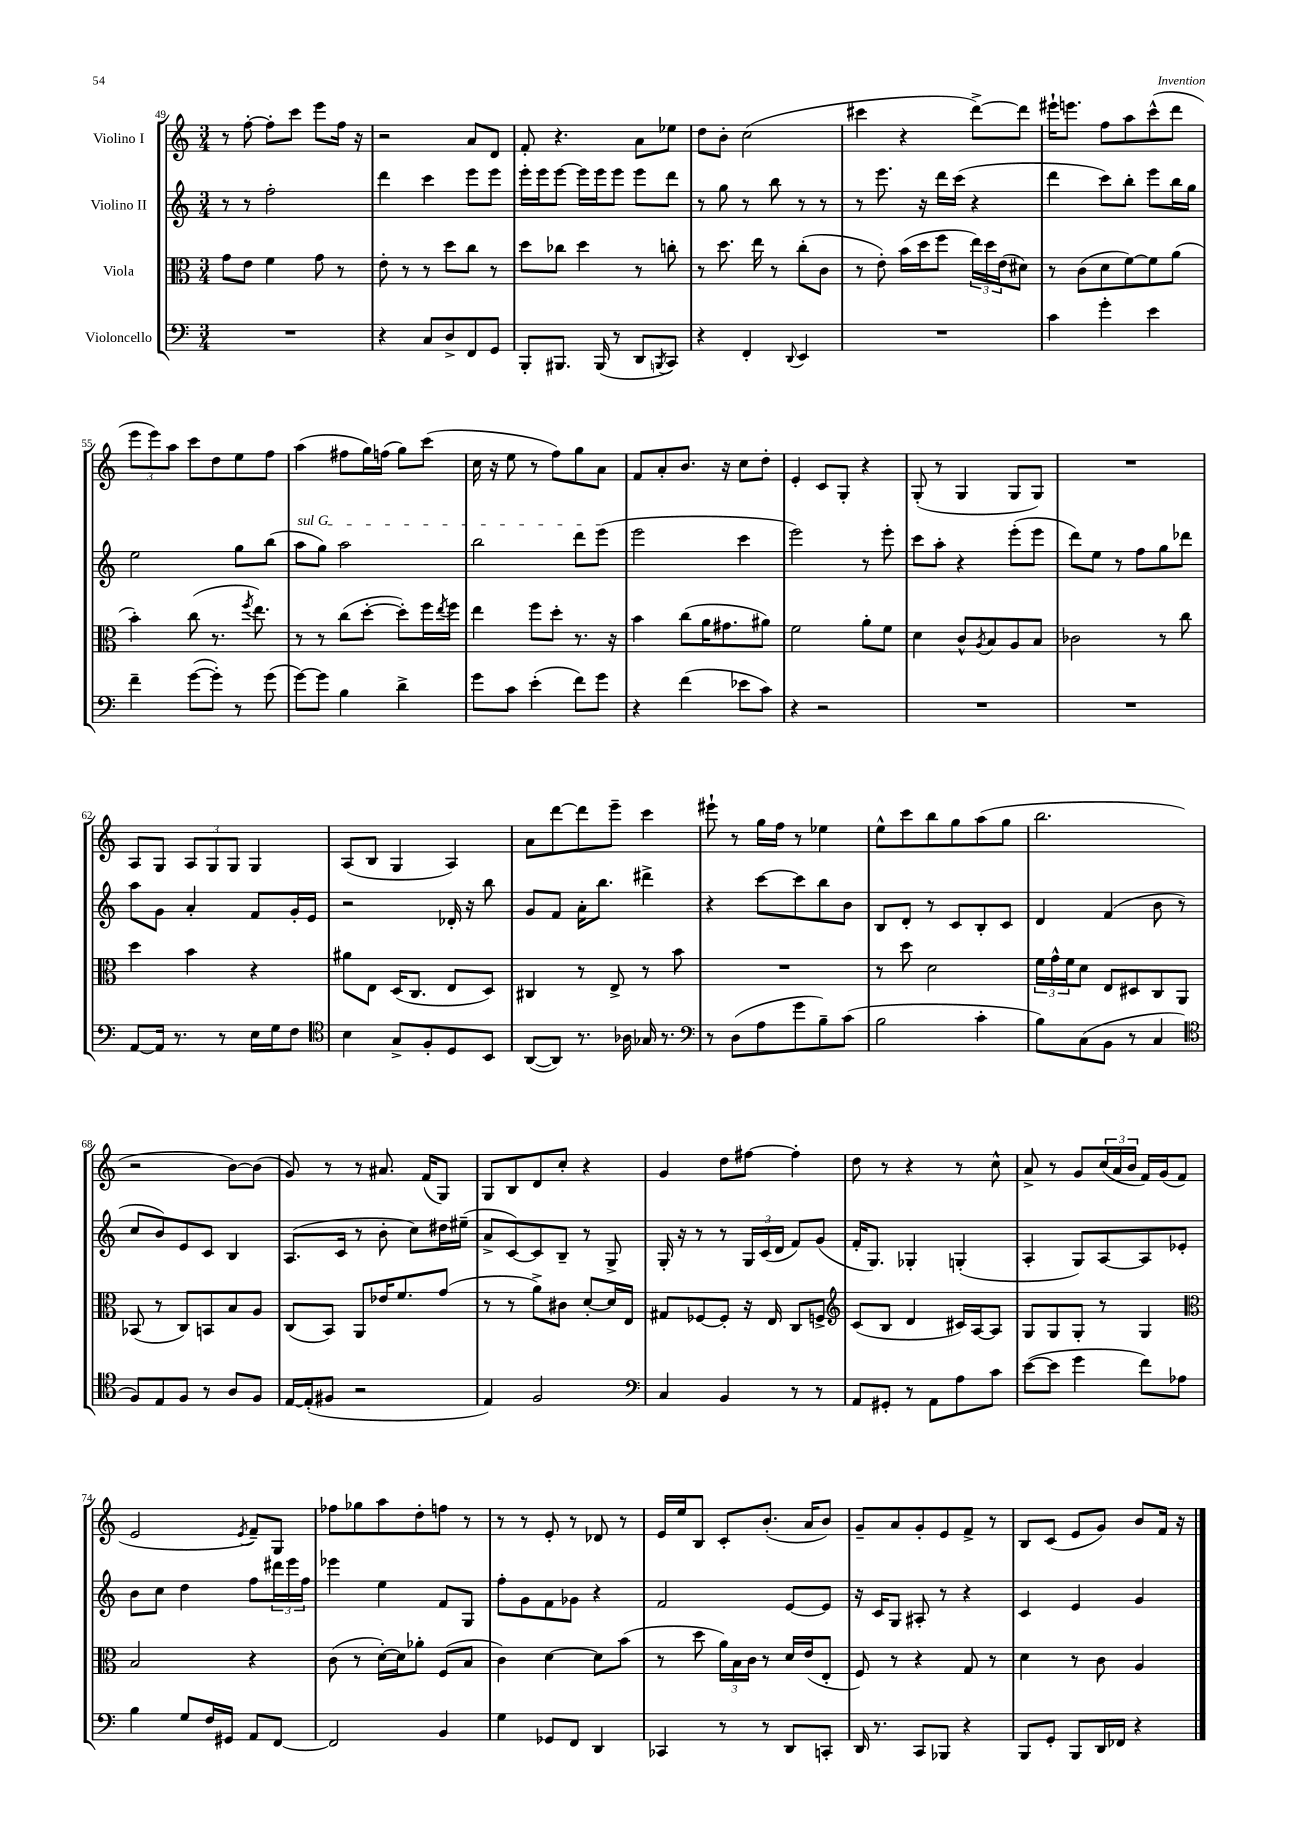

**kern	**kern	**kern	**kern
*staff4	*staff3	*staff2	*staff1
*clefF4	*clefC3	*clefG2	*clefG2
*k[]	*k[]	*k[]	*k[]
*M3/4	*M3/4	*M3/4	*M3/4
2.r	8g	8r	8r
.	8e	8r	[8ff'
.	4f	2ff'	8ff']
.	.	.	8ccc
.	8g	.	8eee
.	8r	.	16ff
.	.	.	16r
=	=	=	=
4r	8e'	4ddd	2r
.	8r	.	.
8C	8r	4ccc	.
8D^	8dd	.	.
8FF	8cc	8eee	8a
8GG	8r	8eee	8d
=	=	=	=
8BBB'	8dd	16eee'	8f'
.	.	16eee	.
8.BBB#	8cc-	[8eee	4.r
.	4dd	16eee]	.
(16BBB#	.	16eee	.
8r	.	8eee	.
8DD	8r	8eee	8a
8qBBB	.	.	.
8CC)	8cc'	8ddd	8ee-
=	=	=	=
4r	8r	8r	8dd
.	8.dd	8gg	8b'
4FF'	.	8r	(2cc
.	16ee	.	.
.	8r	8bb	.
8qqDD	.	.	.
4EE	(8cc'	8r	.
.	8c	8r	.
=	=	=	=
2.r	8r	8r	4ccc#
.	8e')	8.eee	.
.	(16b	.	4r
.	16dd	16r	.
.	8ff	16ddd	.
.	.	(16ccc	.
.	24ee)	4r	[8ddd^)
.	24dd	.	.
.	(24e	.	.
.	8d#)	.	8ddd]
=	=	=	=
4c	8r	4ddd	16eee#`
.	.	.	8.eee
.	(8c	.	.
4g'	8d	8ccc)	8ff
.	[8f)	8bb'	8aa
4e	8f]	8eee	(8ccc^^
.	(8a	16bb	8ddd
.	.	16gg	.
=	=	=	=
4f~	4b')	2ee	12eee
.	.	.	12eee)
.	.	.	12aa
([8g	(8cc	.	8ccc
8g'])	8.r	.	8dd
8r	.	8gg	8ee
.	8qff	.	.
.	8.ee)	.	.
(8g	.	(8bb	8ff
=	=	=	=
[8g)	8r	8aa	(4aa
8g]	8r	8gg)	.
4B	(8cc	2aa	8ff#
.	[8dd'	.	16gg)
.	.	.	(16ff
4d^	8dd'])	.	8gg)
.	16ff	.	(8ccc
.	8qee	.	.
.	16ff	.	.
=	=	=	=
8g	4ee	2bb	16cc
.	.	.	16r
8c	.	.	8ee
(4e'	8ff	.	8r
.	8dd'	.	8ff)
8f)	8.r	8ddd	8gg
8g	.	(8eee	8a
.	16r	.	.
=	=	=	=
4r	4b	2eee	8f
.	.	.	8a'
(4f	(8cc	.	8.b
.	16a	.	.
.	8.g#	.	16r
8e-	.	4ccc	8cc
8c)	8a#)	.	8dd'
=	=	=	=
4r	2f	2eee)	4e'
2r	.	.	8c
.	.	.	8G'
.	8a'	8r	4r
.	8f	8eee'	.
=	=	=	=
2.r	4d	8ccc	(8G'
.	.	8aa'	8r
.	8c^^	4r	4G
.	8qA	.	.
.	8B	.	.
.	8A	(8eee'	8G
.	8B	8eee	8G)
=	=	=	=
2.r	2c-	8ddd)	2.r
.	.	8ee	.
.	.	8r	.
.	.	8ff	.
.	8r	8gg	.
.	8cc	8ddd-	.
=	=	=	=
[8AA	4dd	8aa	8A
16AA]	.	8g	8G
8.r	.	.	.
.	4b	4a'	12A
.	.	.	12G
8r	.	.	.
.	.	.	12G
16E	4r	8f	4G
16G	.	.	.
8F	.	16g'	.
.	.	16e	.
=	=	=	=
*clefC4	*	*	*
4B	8a#	2r	(8A
.	8E	.	8B
8G^	(16D	.	4G
.	8.C	.	.
8F'	.	.	.
8D	8E	16d-'	4A)
.	.	16r	.
8BB	8D)	8bb	.
=	=	=	=
([8AA	4C#	8g	8a
8AA])	.	8f	[8ddd
8.r	8r	16a'	8ddd]
.	.	8.bb	.
.	8E^	.	8eee~
16A-	.	.	.
16G-	8r	4ddd#^	4ccc
8.r	.	.	.
.	8b	.	.
=	=	=	=
*clefF4	*	*	*
8r	2.r	4r	8eee#`
(8D	.	.	8r
8A	.	[8ccc	16gg
.	.	.	16ff
8g	.	8ccc]	8r
8B~)	.	8bb	4ee-
(8c	.	8b	.
=	=	=	=
2B	8r	8B	8ee^^
.	8dd	8d'	8ccc
.	2d	8r	8bb
.	.	8c	8gg
4c'	.	8B'	(8aa
.	.	8c	8gg
=	=	=	=
8B)	24f	4d	2.bb
.	24g^^	.	.
.	24f	.	.
(8C	8d	.	.
8BB	8E	(4f	.
8r	8D#	.	.
4C	8C	8b	.
.	8AA	8r	.
=	=	=	=
*clefC4	*	*	*
8F)	(8BB-	8cc	2r
8E	8r	8b)	.
8F	8C)	8e	.
8r	8BB	8c	.
8A	8B	4B	[8b)
8F	8A	.	(8b]
=	=	=	=
[16E	(8C	(8.A	8g)
(16E']	.	.	.
8F#	8BB)	.	8r
.	.	16c	.
2r	8AA	8r	8r
.	16e-	8b'	8.a#
.	8.f	.	.
.	.	8cc)	.
.	.	.	(16f
.	(8g	16dd#	8G)
.	.	(16ee#~	.
=	=	=	=
4E)	8r	8a^	8G
.	8r	[8c)	8B
2F	8a^)	8c]	8d
.	8c#	8B~	8cc'
.	[8d'	8r	4r
.	16d]	8G^	.
.	16E	.	.
=	=	=	=
*clefF4	*	*	*
4C	8G#	16G'	4g
.	.	16r	.
.	[8F-	8r	.
4BB	8F-']	8r	8dd
.	16r	24G	[8ff#
.	.	(24c	.
.	16E	.	.
.	.	24d	.
8r	8C	8f)	4ff#']
8r	8F^	(8g	.
=	=	=	=
*	*clefG2	*	*
8AA	(8c	16f'	8dd
.	.	8.G)	.
8GG#'	8B	.	8r
8r	4d	4G-'	4r
8AA	.	.	.
8A	16c#)	(4G'	8r
.	[16A	.	.
8c	8A]	.	8cc^^
=	=	=	=
([8e	8G	4A'	8a^
8e]	8G	.	8r
4g	8G'	8G)	8g
.	8r	[8A	(24cc
.	.	.	24a
.	.	.	24b
8f)	4G	8A]	16f)
.	.	.	(16g
8A-	.	8e-'	8f
=	=	=	=
*	*clefC3	*	*
4B	2B	8b	2e
.	.	8cc	.
8G	.	4dd	.
16F	.	.	.
16GG#	.	.	.
.	.	.	8qe
8AA	4r	8ff	8f~)
[8FF	.	24ddd#	8G
.	.	24eee	.
.	.	24ff	.
=	=	=	=
2FF]	(8c	4eee-	8ff-
.	8r	.	8gg-
.	[16d')	4ee	8aa
.	16d]	.	.
.	8a-'	.	8dd'
4BB	(8F	8f	8ff
.	8B	8G	8r
=	=	=	=
4G	4c)	8ff'	8r
.	.	8g	8r
8GG-	[4d	8f	8e'
8FF	.	8g-	8r
4DD	8d]	4r	8d-
.	(8b	.	8r
=	=	=	=
4CC-	8r	2f	16e
.	.	.	16ee
.	8dd	.	8B
8r	24a)	.	8c'
.	24B	.	.
.	24c	.	.
8r	8r	.	(8.b'
8DD	16d	[8e	.
.	(16e	.	16a
8CC'	8E'	8e]	8b)
=	=	=	=
16DD	8F)	16r	8g~
8.r	.	16c	.
.	8r	8G	8a
8CC	4r	8A#'	8g'
8BBB-	.	8r	8e
4r	8G	4r	8f^
.	8r	.	8r
=	=	=	=
8BBB	4d	4c	8B
8GG'	.	.	(8c
8BBB	8r	4e	8e
16DD	8c	.	8g)
16FF-	.	.	.
4r	4A	4g	8b
.	.	.	16f
.	.	.	16r
==	==	==	==
*-	*-	*-	*-
